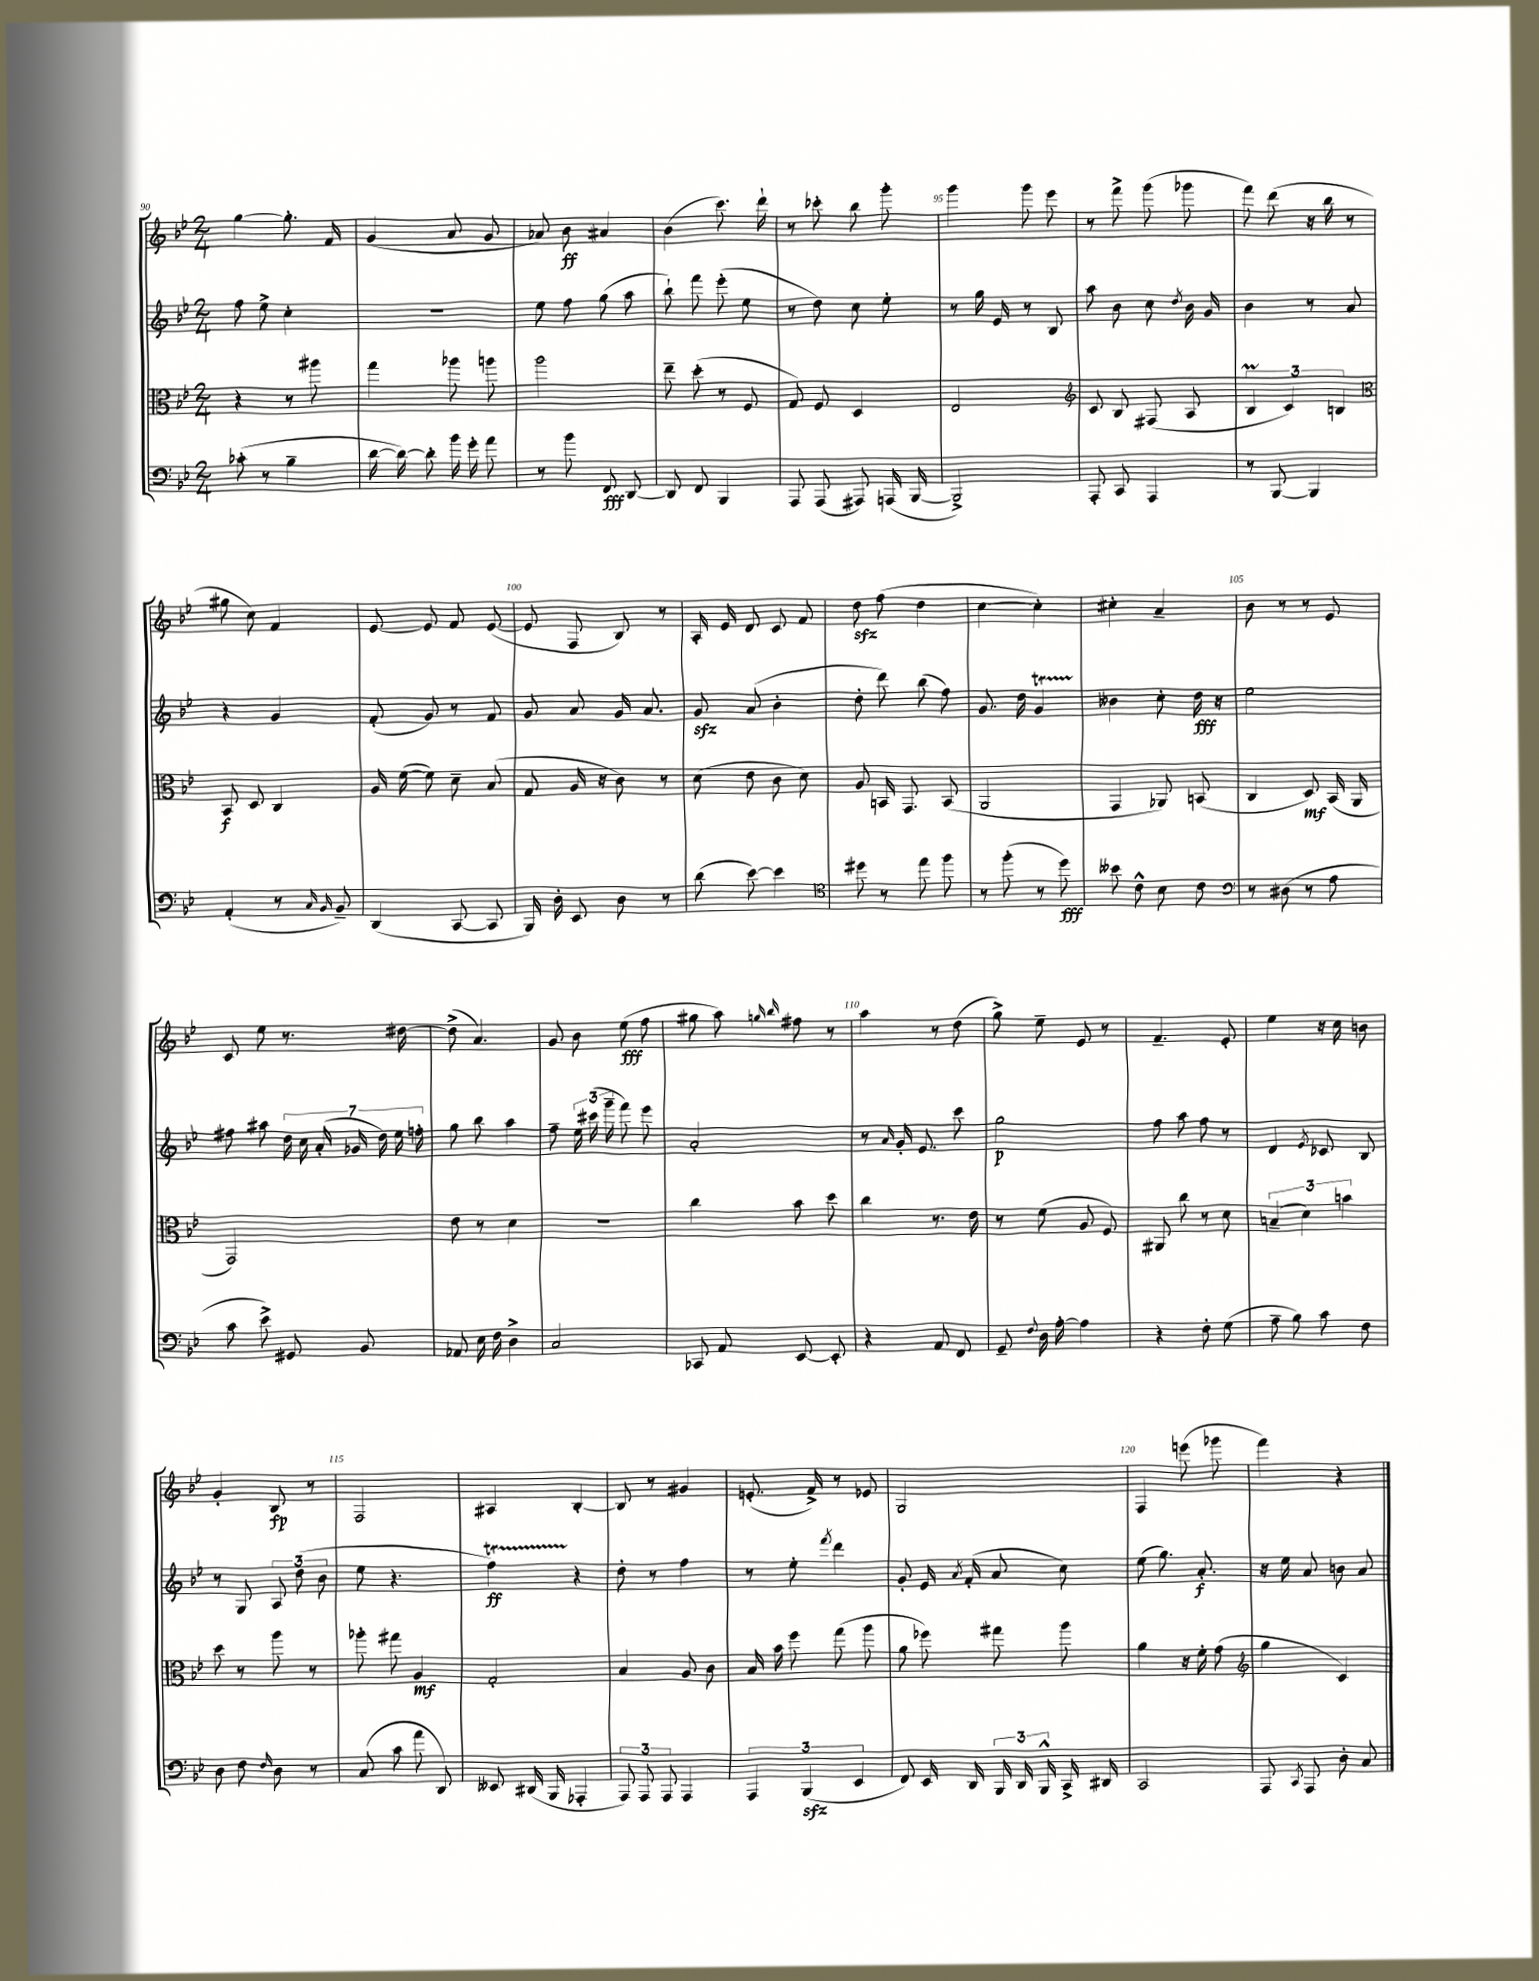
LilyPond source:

<<
\new StaffGroup <<
\new Staff = "s0" {
    \clef treble \key bes \major \numericTimeSignature \time 2/4
    \autoBeamOff g''4~ g''8.-. f'16 |
    g'4( a'8 g'8 |
    aes'8) bes'8\ff ais'4 |
    bes'4( c'''8.) d'''16-! |
    r8 ces'''8-. bes''8 g'''8-. |
    g'''4 g'''8 ees'''8 |
    r8 f'''8-> g'''8( ges'''8 |
    f'''8) d'''8( r16 bes''16 r8 |
    gis''8 c''8) f'4 |
    ees'8~ ees'8 f'8 ees'8~( |
    ees'8 f8 bes8) r8 |
    a16-. ees'16 d'8 c'8 f'8 |
    d''8\sfz f''8( d''4 |
    c''4~ c''4-.) |
    cis''4-. a'4-- |
    bes'8 r8 r8 ees'8 |
    c'8 ees''8 r8. dis''16~ |
    dis''8->( a'4.) |
    g'8 bes'8 ees''8\fff( f''8 |
    gis''8 a''8) \grace { g''16 bes''16 } fis''8 r8 |
    a''4 r8 d''8( |
    g''8->) ees''8-- ees'8 r8 |
    f'4.-- ees'8-. |
    ees''4 r16 c''16 b'8 |
    g'4-. bes8\fp r8 |
    f2 |
    ais4 bes4~-. |
    bes8 r8 gis'4 |
    e'8.-.( f'16->) r8 ees'8 |
    g2 |
    f4 e'''8( ges'''8 |
    f'''4) r4 \bar "|." |
}
\new Staff = "s1" {
    \clef treble \key bes \major \numericTimeSignature \time 2/4
    \autoBeamOff f''8 ees''8-> c''4-. |
    R2 |
    ees''8 f''8 g''8( a''8 |
    bes''8-!) f'''8 ees'''8-.( ees''8 |
    r8 d''8) c''8 ees''8-. |
    r8 g''16 ees'16 r8 bes8 |
    a''8 bes'8 c''8 \acciaccatura { d''8 } bes'16 g'16 |
    bes'4 r8 a'8 |
    r4 g'4 |
    f'8-.( g'8) r8 f'8 |
    g'8 a'8 g'16 a'8. |
    g'8\sfz a'8( bes'4-. |
    d''8-. d'''8) bes''8( f''8) |
    g'8. d''16 g'4\startTrillSpan |
    beses'4\stopTrillSpan c''8-. d''16\fff r16 |
    ees''2 |
    fis''8 ais''8 \tuplet 7/4 { d''16 c''16 a'16-.( ges'16 d''16) ees''16 f''16-. } |
    g''8 bes''8 a''4 |
    f''8-- \tuplet 3/2 { ees''16 cis'''16( g'''16-- } f'''8) ees'''8 |
    a'2-. |
    r8 \grace { a'16 } g'16-. ees'8. c'''8 |
    g''2\p |
    f''8 a''8 f''8 r8 |
    d'4 \acciaccatura { ees'8 } ces'8 bes8 |
    r8 g8 \tuplet 3/2 { a8 d''8( bes'8 } |
    ees''8 r4. |
    f''4\startTrillSpan\ff) r4\stopTrillSpan |
    d''8-. r8 f''4 |
    r8 ees''8-. \acciaccatura { f'''8 } d'''4 |
    g'8-. ees'16 \acciaccatura { a'8 } f'16-.( a'8 c''8) |
    ees''8( g''8.) a'8.-.\f |
    r16 ees''16 a'8 b'8 a'8 \bar "|." |
}
\new Staff = "s2" {
    \clef alto \key bes \major \numericTimeSignature \time 2/4
    \autoBeamOff r4 r8 ais''8 |
    g''4 aes''8 a''8 |
    a''2 |
    ees''8-- d''8-.( r8 f8 |
    g8) f8 d4 |
    ees2 |
    \clef treble c'8 bes8 fis8( a8 |
    \tuplet 3/2 { bes4\prall c'4) b4 } |
    \clef alto bes,8\f d8 c4 |
    a16 f'16~( f'8) d'8-- bes8( |
    g8 a16 r16 c'8) r8 |
    d'8( ees'8 c'8 d'8) |
    a8 b,16 g,8. b,8( |
    a,2 |
    g,4 aes,8) b,8( |
    c4 d8\mf) bes,16( a,16 |
    g,2) |
    ees'8 r8 d'4 |
    r2 |
    c''4 bes'8 d''8 |
    c''4 r8. ees'16 |
    r8 f'8( a8 f8) |
    ais,8 c''8 r8 d'8 |
    \tuplet 3/2 { b4--( d'4) b'4 } |
    d''8 r8 a''8 r8 |
    aes''8-. gis''8 a4\mf |
    g2-. |
    bes4 a8 c'8 |
    bes16 bes'16 f''8 g''8( a''8 |
    a'8 fes''8) gis''8 a''8 |
    a'4 r16 f'16-. g'8( |
    \clef treble g''4 c'4) \bar "|." |
}
\new Staff = "s3" {
    \clef bass \key bes \major \numericTimeSignature \time 2/4
    \autoBeamOff ces'8-.( r8 bes4-- |
    d'16~ d'16~) d'8-. bes'16 g'16-. a'8 |
    r8 bes'8 f,8\fff d,8~ |
    d,8 f,8 bes,,4 |
    a,,8 a,,8( ais,,8) a,,16( bes,,16~ |
    bes,,2->) |
    a,,8-. c,8 a,,4 |
    r8 bes,,8~ bes,,4 |
    a,4-.( r8 \grace { c16 bes,16 } bes,8--) |
    d,4( c,8~ c,8 |
    bes,,16) d16-. ees,8 d8 r8 |
    d'8( ees'8~) ees'4 |
    \clef tenor dis''8 r8 ees''8 f''8 |
    r8 f''8-.( r8 d''8\fff) |
    beses'8 c'8-^ bes8 c'8 |
    \clef bass r8 dis8( r8 a8 |
    c'8 ees'8->) gis,8 bes,8 |
    aes,8 ees16 f16 d4-> |
    c2 |
    ces,8 a,8 ees,8~ ees,8-. |
    r4 a,8 f,8 |
    g,8-- \appoggiatura { f8 } d16 a16~-. a4 |
    r4 f8-. g8( |
    a8-- bes8) c'8 f8 |
    d8 f8 \grace { f16 } d8 r8 |
    c8( c'8 a'8 d,8) |
    eeses,8 dis,16( bes,,16 aes,,4-. |
    \tuplet 3/2 { a,,8) a,,8 a,,8 } a,,4 |
    \tuplet 3/2 { a,,4 bes,,4\sfz( ees,4 } |
    f,8) ees,16 d,16 \tuplet 3/2 { bes,,16 d,16 bes,,16-^ } c,16-> dis,16 |
    c,2 |
    a,,8 \acciaccatura { c,8 } a,,8 d8-. c8 \bar "|." |
}
>>
>>
\layout { \context { \Score currentBarNumber = #90 \override BarNumber.break-visibility = ##(#f #t #t) barNumberVisibility = #(every-nth-bar-number-visible 5) } }
